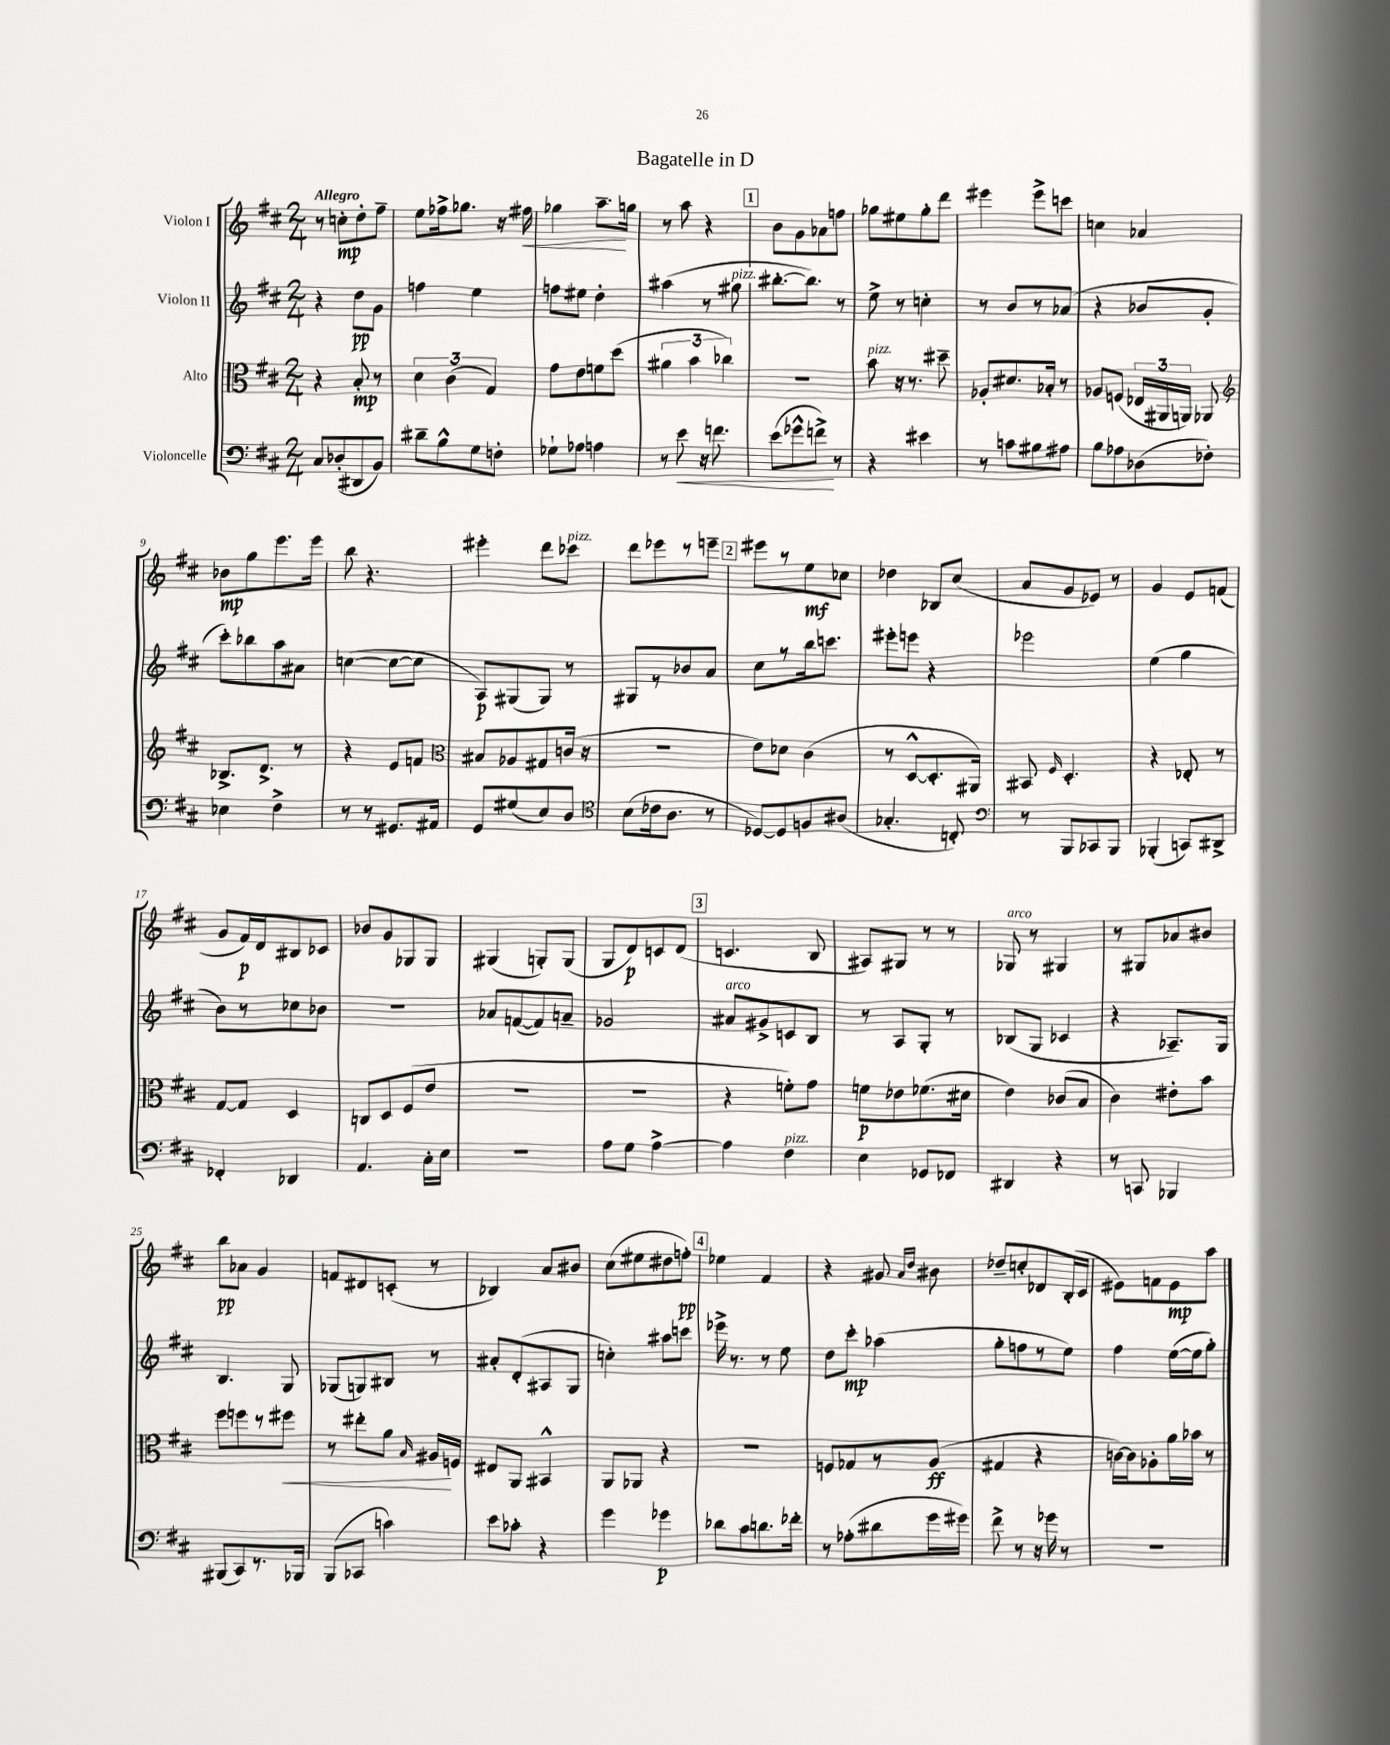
\header { title = "Bagatelle in D" }
<<
\new StaffGroup <<
\new Staff = "s0" \with { instrumentName = "Violon I" } {
    \clef treble \key d \major \numericTimeSignature \time 2/4 \tempo "Allegro"
    \autoBeamOff r8 c''8[-.\mp d''8-. fis''8]-- |
    e''8[ fes''16-> ges''8.] r16 fis''16\< |
    ges''4 a''8.[--\! g''16] |
    r8 a''8 r4 |
    \mark \markup { \box "1" } b'8[ g'8 aes'8 f''8] |
    ges''8[ eis''8 ges''8-. d'''8] |
    eis'''4 eis'''8[-> c'''8] |
    c''4 aes'4 |
    bes'8[\mp g''8 e'''8. e'''16] |
    b''8 r4. |
    eis'''4-. d'''8[ ces'''8]^\markup { \italic "pizz." } |
    d'''8[ ees'''8 r8 e'''8]-- |
    \mark \markup { \box "2" } eis'''8[ r8 e''8\mf ces''8] |
    des''4 bes8[ cis''8]( |
    a'8[ g'8 ees'8]) r8 |
    g'4 e'8[ f'8]( |
    g'8[ fis'16\p) d'16 bis8 ces'8] |
    bes'8[ g'8 ges8 ges8] |
    gis4( g8[-.) g8]( |
    g8[ d'8\p) c'8 d'8]( |
    \mark \markup { \box "3" } c'4. b8 |
    ais8[) gis8] r8 r8 |
    ges8^\markup { \italic "arco" } r8 gis4 |
    r8 gis8[ aes'8 bis'8] |
    b''8[\pp aes'8] g'4 |
    f'8[ dis'8 c'8]-.( r8 |
    bes4) a'8[ bis'8] |
    cis''8[( eis''8 dis''8 f''8]-.\pp) |
    \mark \markup { \box "4" } ees''4 fis'4 |
    r4 gis'8 \grace { a'16[ d''16] } bis'8 |
    des''8[-- c''8-. des'8 b16-.( cis'16] |
    eis'8[) f'8 eis'8\mp a''8] \bar "|." |
}
\new Staff = "s1" \with { instrumentName = "Violon II" } {
    \clef treble \key d \major \numericTimeSignature \time 2/4
    \autoBeamOff r4 d''8[\pp g'8] |
    f''4 e''4 |
    f''8[ eis''8] d''4-. |
    ais''4( r8 gis''8^\markup { \italic "pizz." } |
    \mark \markup { \box "1" } bis''8.[~-. bis''8.]) r8 |
    e''8-> r8 c''4-. |
    r8 b'8[ r8 aes'8]( |
    r4 bes'8[ g'8]-. |
    cis'''8[-.) bes''8 a''8 ais'8] |
    c''4~( c''8[~ c''8] |
    a8[\p) gis8( gis8]) r8 |
    gis8[ r8 bes'8 a'8] |
    \mark \markup { \box "2" } cis''8[ r8 b''16 c'''8.] |
    eis'''8[-. e'''8] r4 |
    ees'''2 |
    e''4( g''4 |
    b'8[) r8 ces''8 bes'8] |
    R2 |
    aes'8[ f'8~( f'8) a'8]-- |
    ges'2 |
    \mark \markup { \box "3" } ais'8[^\markup { \italic "arco" } gis'8-> c'8 b8] |
    r8 a8[ g8]-. r8 |
    bes8[( g8] ces'4 |
    r4 aes8.[--) g16] |
    b4. g8 |
    ges8[( g8) bis8] r8 |
    ais'8[-. d'8-.( ais8 g8] |
    c''4-.) ais''8[ c'''8] |
    \mark \markup { \box "4" } ees'''16-> r8. r8 e''8 |
    d''8[ cis'''8]-.\mp aes''4( |
    g''8[-. f''8 r8 e''8]) |
    fis''4 e''16[~( e''16 g''8]-.) \bar "|." |
}
\new Staff = "s2" \with { instrumentName = "Alto" } {
    \clef alto \key d \major \numericTimeSignature \time 2/4
    \autoBeamOff r4 b8-.\mp r8 |
    \tuplet 3/2 { d'4 cis'4( g4) } |
    g'8[ e'8 f'8 d''8]( |
    \tuplet 3/2 { ais'4 b'4 ces''4) } |
    \mark \markup { \box "1" } r2 |
    b'8^\markup { \italic "pizz." } r16 r8. dis''8-- |
    aes8[-. dis'8. bes16]-. r8 |
    aes8[ f8]( \tuplet 3/2 { ees16[ ais,16 a,16]) } aes,8 |
    \clef treble bes8.[-> d'8.]-> r8 |
    r4 e'8[ f'8] |
    \clef alto bis8[ aes8 gis8 c'16]( r16 |
    R2 |
    \mark \markup { \box "2" } e'8[) des'8] cis'4( |
    r8 d8[~-^ d8.-. ais,16]) |
    bis,8 \grace { fis16 } d4.-. |
    r4 ees8-. r8 |
    g8[~ g8] d4 |
    c8[ d8 fis8( e'8] |
    r2 |
    R2 |
    \mark \markup { \box "3" } r4 f'8[-.) g'8] |
    f'8[\p ees'8 fes'8.( dis'16] |
    e'4) ces'8[( b8] |
    cis'4) eis'8[-. b'8] |
    fis''8[ f''8 r8 fis''8]\< |
    r8 eis''8[-. a'8] \grace { b16 } ais16[\! f16] |
    eis8[ a,8] bis,4-^ |
    a,8[ aes,8] r4 |
    \mark \markup { \box "4" } R2 |
    f8[ ges8 r8 a8]\ff( |
    gis4 r4 |
    c'16[~) c'16 aes8-. a'16 bes'16] r8 \bar "|." |
}
\new Staff = "s3" \with { instrumentName = "Violoncelle" } {
    \clef bass \key d \major \numericTimeSignature \time 2/4
    \autoBeamOff cis8[ des8-.( dis,8 b,8]) |
    dis'8[-- b8-^ g8 f8]-. |
    ges8[-! aes8] a4 |
    r8 e'8\< r16 f'8. |
    \mark \markup { \box "1" } e'8[( ges'8-^ f'8]->\!) r8 |
    r4 eis'4 |
    r8 c'8[ bis8 ais8] |
    b8[ aes8 des8( fes8]-.) |
    ees4 fis4-> |
    r8 r8 gis,8.[ ais,16] |
    g,8[ gis8( e8) d8] |
    \clef tenor b8[( ces'16 a8.] r8 |
    \mark \markup { \box "2" } des8[~) des8 f8 ais8]( |
    ges4.-. c8-.) |
    \clef bass r8 b,,8[ ces,8 b,,8] |
    bes,,4-.( c,8[) dis,8]-> |
    fes,4-. des,4 |
    a,4. cis16[-. e16] |
    R2 |
    a8[ g8] a4~-> |
    \mark \markup { \box "3" } a4 fis4^\markup { \italic "pizz." } |
    e4 ges,8[ fes,8] |
    dis,4 r4 |
    r8 c,8 bes,,4 |
    bis,,8[( cis,8) r8. bes,,16] |
    b,,8[( ces,8] c'4) |
    e'8[ ces'8]-. r4 |
    g'4 ges'4\p |
    \mark \markup { \box "4" } des'8[ cis'8 d'8. fes'16]-. |
    r8 aes8[-.( dis'8 g'16 gis'16]) |
    fis'8-> r8 r16 ges'16 r8 |
    R2 \bar "|." |
}
>>
>>
